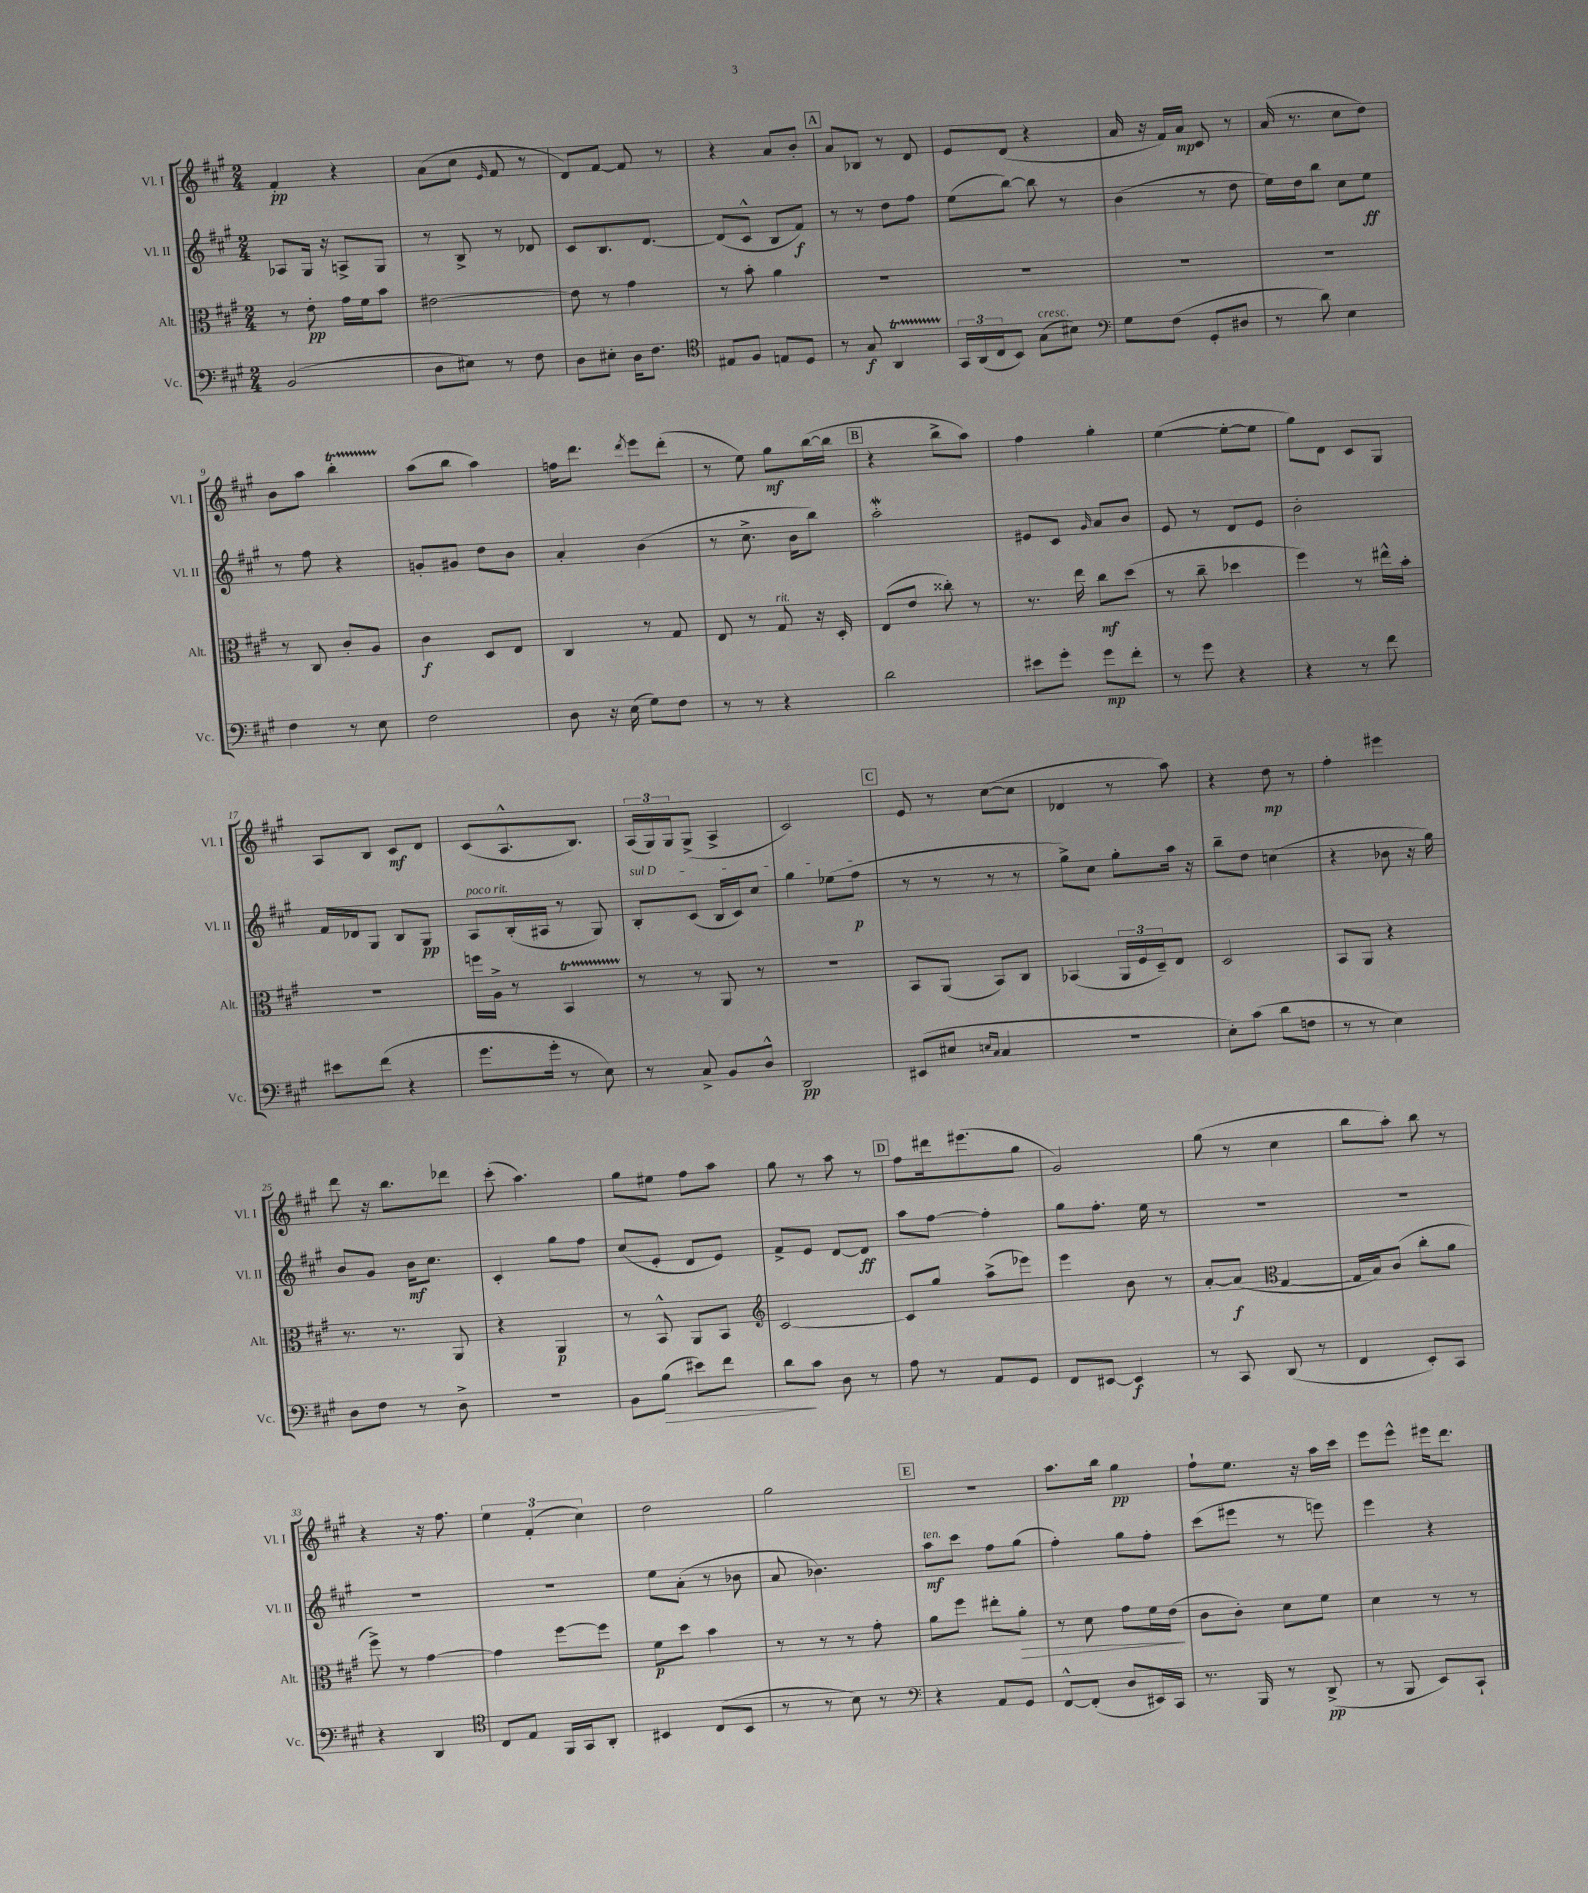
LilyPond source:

<<
\new StaffGroup <<
\new Staff = "s0" \with { instrumentName = "Vl. I" shortInstrumentName = "Vl. I" } {
    \clef treble \key a \major \numericTimeSignature \time 2/4
    fis'4-.\pp r4 |
    a'8( cis''8 \grace { e'16 } fis'8 r8 |
    d'8) fis'8~ fis'8 r8 |
    r4 a'8 b'8-. |
    \mark \markup { \box "A" } a'8 bes8 r8 d'8 |
    e'8 d'8( r4 |
    a'16 r16 fis'16) a'16\mp cis'8 r8 |
    a'16( r8. cis''8 d''8) |
    b'8 a''8 b''4-.\startTrillSpan |
    a''8\stopTrillSpan( b''8 a''4) |
    f''16 d'''8. \acciaccatura { d'''8 } e'''8 d'''8-.( |
    r8 e''8) gis''8\mf b''16~( b''16 |
    \mark \markup { \box "B" } r4 b''8-> a''8) |
    fis''4 gis''4-. |
    e''4~( e''8~-. e''8 |
    gis''8) d'8 cis'8 gis8 |
    a8 b8 cis'8\mf d'8 |
    cis'8( a8.-^ b8.) |
    \tuplet 3/2 { a16( gis16) gis16 } gis8->( a4-> |
    cis'2) |
    \mark \markup { \box "C" } e'8 r8 cis''8~( cis''8 |
    des'4 r8 a''8) |
    r4 d''8\mp r8 |
    fis''4-. eis'''4 |
    d'''8 r16 b''8. des'''8 |
    cis'''8-.( a''4.) |
    gis''8 eis''8 fis''8 a''8 |
    gis''8 r8 a''8 r8 |
    \mark \markup { \box "D" } fis''8 dis'''16 eis'''8.( gis''8 |
    gis'2) |
    gis''8( r8 cis''4 |
    b''8 a''8-.) b''8 r8 |
    r4 r16 fis''8. |
    \tuplet 3/2 { e''4 fis'4-.( cis''4) } |
    d''2 |
    gis''2 |
    \mark \markup { \box "E" } R2 |
    a''8. b''16 gis''4\pp |
    fis''8-! e''8. r16 a''16 cis'''16 |
    e'''8 e'''8-^ eis'''16 d'''8. \bar "|." |
}
\new Staff = "s1" \with { instrumentName = "Vl. II" shortInstrumentName = "Vl. II" } {
    \clef treble \key a \major \numericTimeSignature \time 2/4
    aes8 gis16 r16 a8-> gis8 |
    r8 b8-> r8 des'8 |
    cis'8 b8. d'8.~ |
    d'8( cis'8-^ b8 fis'8\f) |
    \mark \markup { \box "A" } r8 r8 d''8 fis''8 |
    e''8( b''8~) b''8 r8 |
    b'4( r8 d''8 |
    e''16) d''16 b''8 cis''8 e''8\ff |
    r8 fis''8 r4 |
    g'8-. gis'8 d''8 b'8 |
    a'4-. b'4( |
    r8 cis''8.-> b'16 b''8) |
    \mark \markup { \box "B" } a''2-.\mordent |
    eis'8 cis'8 \grace { gis'16 } a'8 b'8 |
    e'8 r8 d'8 e'8 |
    b'2-. |
    fis'16 des'16 gis8 b8 gis8\pp |
    a8^\markup { \italic "poco rit." } b16-.( ais16 r8 gis8) |
    \once \override TextSpanner.bound-details.left.text = \markup { \italic "sul D" } b8-.\startTextSpan cis'8( b16 cis'16) cis''8 |
    gis''4 ees''8( fis''8\p\stopTextSpan |
    \mark \markup { \box "C" } r8 r8 r8 r8 |
    gis''8->) cis''8 gis''8-. a''16 r16 |
    b''8-- d''8 c''4( |
    r4 bes'8 r16 gis''16) |
    b'8 gis'8 b'16\mf cis''8. |
    cis'4-. gis''8 fis''8 |
    cis''8( e'8-. d'8 e'8) |
    fis'8-> e'8 d'8~ d'8\ff |
    \mark \markup { \box "D" } a''8 fis''8~ fis''4-. |
    gis''8 fis''8.-. e''16 r8 |
    R2 |
    R2 |
    R2 |
    R2 |
    e''8 a'8-.( r8 bes'8 |
    a'8 bes'4.) |
    \mark \markup { \box "E" } a''8\mf^\markup { \italic "ten." } cis'''8 fis''8 gis''8( |
    fis''4-.) gis''8 fis''8-. |
    cis'''8( eis'''8 r8 e'''8) |
    e'''4 r4 \bar "|." |
}
\new Staff = "s2" \with { instrumentName = "Alt." shortInstrumentName = "Alt." } {
    \clef alto \key a \major \numericTimeSignature \time 2/4
    r8 e'8-.\pp gis'16 fis'16 b'8 |
    eis'2~ |
    eis'8 r8 gis'4 |
    r8 b'8-. a'4 |
    \mark \markup { \box "A" } R2 |
    R2 |
    R2 |
    R2 |
    r8 cis8 cis'8-. a8 |
    cis'4\f d8 e8 |
    cis4 r8 gis8 |
    e8 r8 gis8^\markup { \italic "rit." } r16 d16-. |
    \mark \markup { \box "B" } e8( e'8 cisis''8-.) r8 |
    r8. e''16 cis''8\mf d''8( |
    r8 cis''8-- des''4 |
    fis''4) r8 eis''16-^ b'16-. |
    R2 |
    f''16 a16-> r8 b,4\startTrillSpan |
    r8\stopTrillSpan r8 a,8 r8 |
    R2 |
    \mark \markup { \box "C" } b,8 a,8( b,8) cis8 |
    bes,4( \tuplet 3/2 { a,16 fis16 d16--) } e8 |
    d2 |
    b,8 a,8 r4 |
    r8. r8. a,8 |
    r4 a,4\p |
    r8 b,8-^ a,8 b,8 |
    \clef treble cis'2~ |
    \mark \markup { \box "D" } cis'8 gis''8 a''8->( ees'''8) |
    e'''4 b'8 r8 |
    a'8~-. a'8\f( \clef alto gis4~ |
    gis16 b16) cis'8( cis''8-. a'8 |
    fis''8->) r8 gis'4~ |
    gis'4 fis''8~ fis''8 |
    fis'8\p d''8 b'4 |
    r8 r8 r8 gis'8-. |
    \mark \markup { \box "E" } a'8 fis''8 eis''8-. a'8-.\> |
    r8 d'8 gis'8 fis'16 e'16\!( |
    cis'8 cis'8-.) d'8 fis'8 |
    d'4 r8 r8 \bar "|." |
}
\new Staff = "s3" \with { instrumentName = "Vc." shortInstrumentName = "Vc." } {
    \clef bass \key a \major \numericTimeSignature \time 2/4
    b,2( |
    d8 eis8) r8 fis8 |
    d8 eis8-. d16 fis8. |
    \clef tenor eis8 fis8 e8 d8 |
    \mark \markup { \box "A" } r8 gis8\f a,4\startTrillSpan |
    \tuplet 3/2 { gis,16\stopTrillSpan a,16( cis16 } b,8) gis8^\markup { \italic "cresc." }( bis8) |
    \clef bass gis8 fis8( gis,8-. dis8 |
    r8 d'8) e4 |
    fis4 r8 e8 |
    fis2 |
    d8 r16 e16( gis8) fis8 |
    r8 r8 r4 |
    \mark \markup { \box "B" } d'2 |
    eis'8 gis'8-. gis'8\mp fis'8-. |
    r8 gis'8 r4 |
    r4 r8 fis'8 |
    eis'8 fis'8( r4 |
    gis'8. gis'16-. r8 e8) |
    r8 cis8-> b,8 d8-^ |
    d,2\pp |
    \mark \markup { \box "C" } eis,8( eis8 \grace { e16 cis16 } cis4 |
    R2 |
    e8-.) cis'8( d'8 f8 |
    r8 r8 e4) |
    d8 fis8 r8 d8-> |
    r2 |
    b,8 b8\>( eis'8) fis'8 |
    d'8\! cis'8 d8 r8 |
    \mark \markup { \box "D" } a8 r8 a,8 gis,8 |
    fis,8 eis,8~ eis,4\f |
    r8 cis,8 d,8( r8 |
    fis,4 e,8-.) cis,8 |
    r4 d,4 |
    \clef tenor cis8 e8 fis,16 gis,16 a,8-. |
    bis,4 cis8( bis,8 |
    r8 r8 b8) r8 |
    \mark \markup { \box "E" } \clef bass r4 a,8 gis,8 |
    fis,8~-^ fis,8-.( d8 eis,16) cis,16 |
    r8. b,,16 r8 d,8->\pp( |
    r8 b,,8 e,8) cis,8-! \bar "|." |
}
>>
>>
